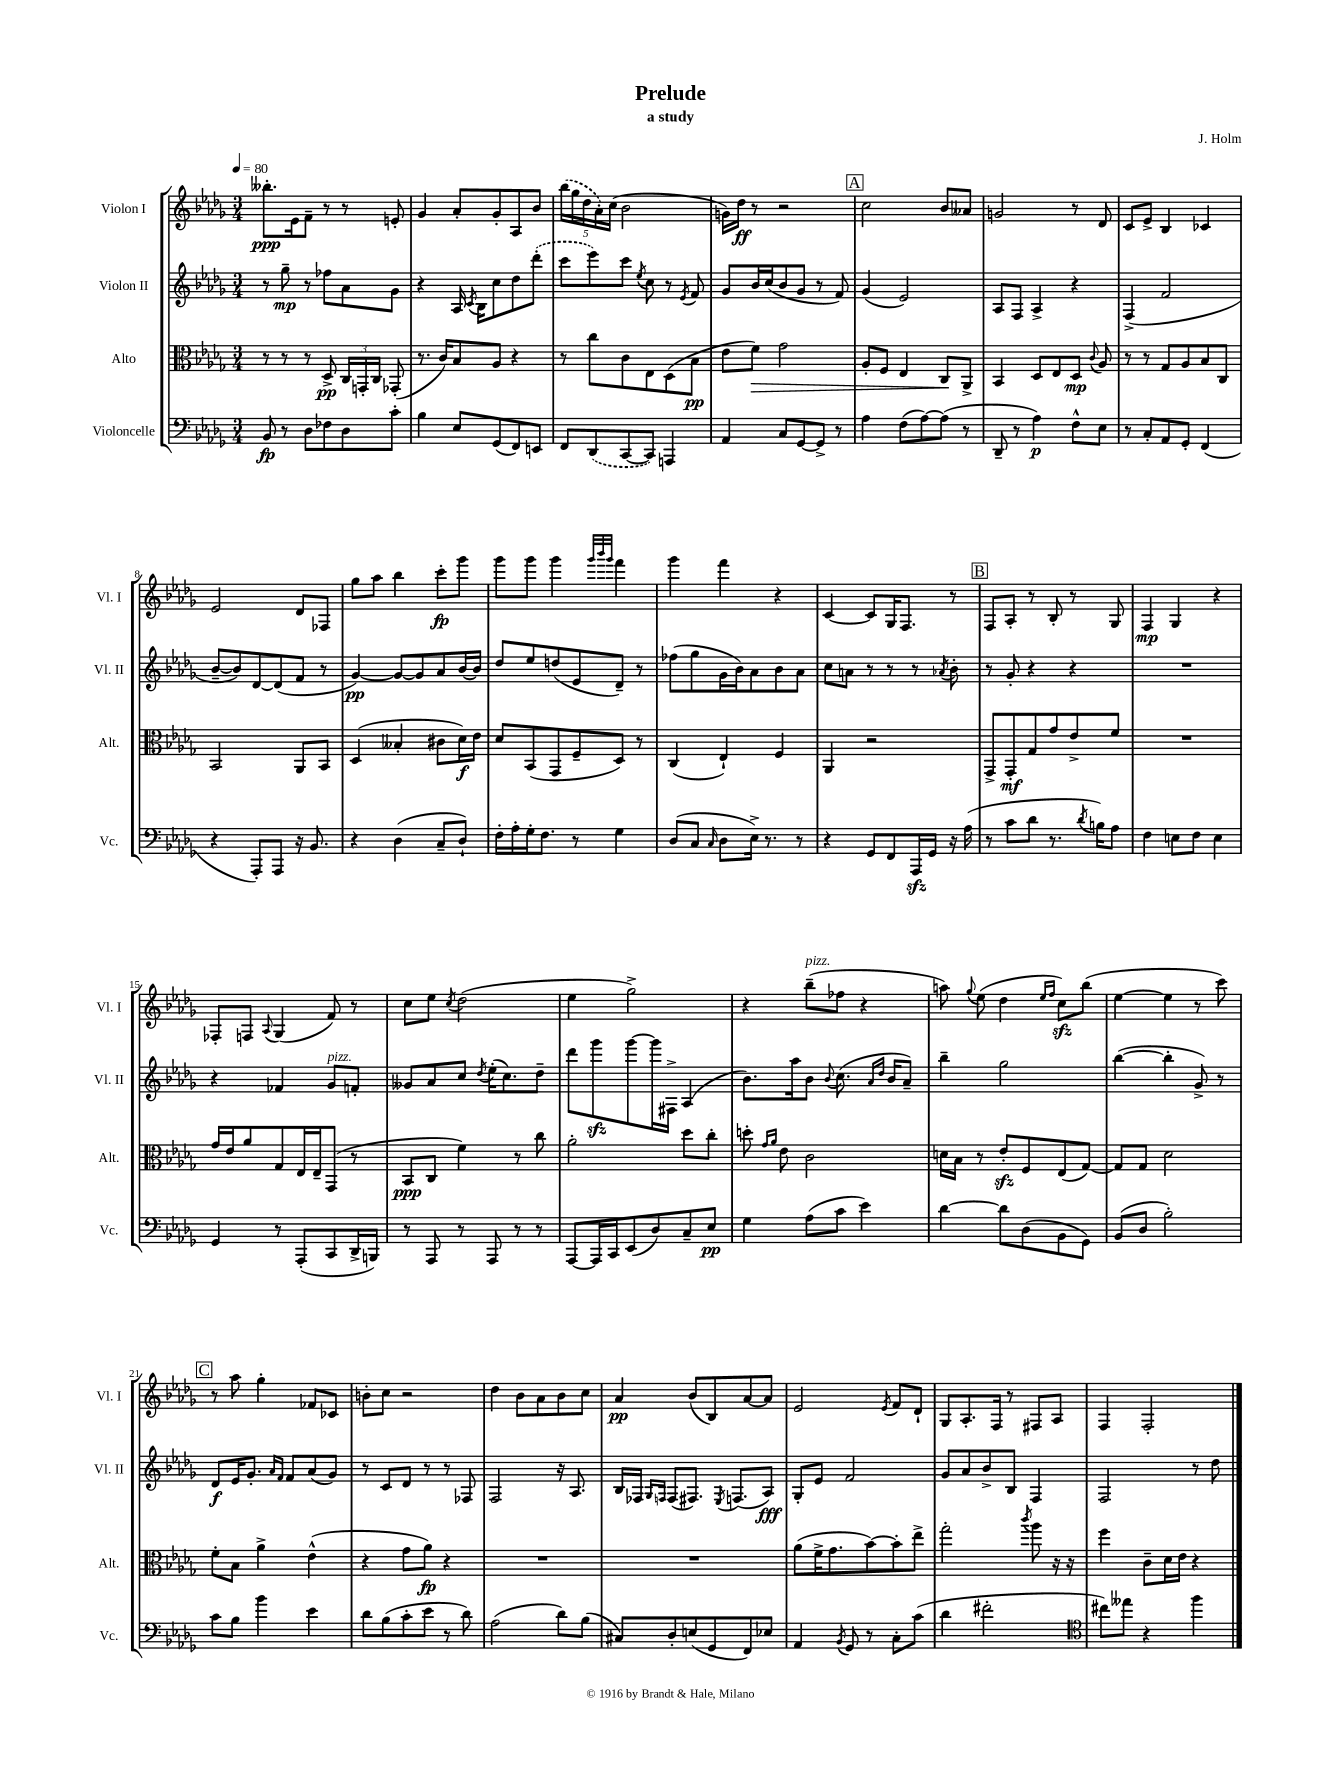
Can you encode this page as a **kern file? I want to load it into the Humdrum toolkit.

**kern	**kern	**kern	**kern
*staff4	*staff3	*staff2	*staff1
*clefF4	*clefC3	*clefG2	*clefG2
*k[b-e-a-d-g-]	*k[b-e-a-d-g-]	*k[b-e-a-d-g-]	*k[b-e-a-d-g-]
*M3/4	*M3/4	*M3/4	*M3/4
*MM80	*MM80	*MM80	*MM80
8BB-	8r	8r	8.bb--'
8r	8r	8gg-~	.
.	.	.	16e-
8D-	8r	8r	8f~
8F-	8D-^	8ff-	8r
8D-	24C	8a-	8r
.	24GG'	.	.
.	24C	.	.
8c'	(8GG-'	8g-	8e'
=	=	=	=
4B-	8.r	4r	4g-
.	16c)	.	.
8E-	8B-	16A-	8a-'
.	.	8qc	.
.	.	16B-	.
(8GG-	8A-	8cc	8g-'
8FF)	4r	8dd-	8A-
8EE	.	(8ddd-'	8b-
=	=	=	=
8FF	8r	8ccc	(20bb-
.	.	.	20gg-
.	.	.	20dd-
(8DD-	8cc	8eee-)	.
.	.	.	20a-')
.	.	.	(20cc
[8CC	8c	8ccc	2b-
.	.	8qee-	.
8CC])	8E-	8cc	.
4AAA	(8D-	8r	.
.	.	8qe-	.
.	8B-	8f	.
=	=	=	=
4AA-	8e-	8g-	16g)
.	.	.	16dd-
.	8f)	16b-	8r
.	.	(16cc	.
8C	2g-	8b-	2r
[8GG-	.	8g-	.
8GG-^]	.	8r	.
8r	.	8f)	.
=	=	=	=
4A-	8A-'	(4g-	2cc
.	8F	.	.
(8F	4E-	2e-)	.
[8A-)	.	.	.
(8A-]	8C	.	8b-
8r	8AA-^	.	8a--
=	=	=	=
8DD-~	4BB-	8A-	2g
8r	.	8F	.
4A-)	8D-	4A-^	.
.	8E-	.	.
8F^^	8D-	4r	8r
.	8qqc	.	.
8E-	8A-	.	8d-
=	=	=	=
8r	8r	(4F^	8c
8C'	8r	.	8e-^
8AA-	8G-	2f	4B-
8GG-'	8A-	.	.
(4FF	8B-	.	4c-
.	8C	.	.
=	=	=	=
4r	2BB-	[8b-~	2e-
.	.	8b-])	.
8AAA-')	.	[8d-	.
8AAA-	.	(8d-]	.
16r	8AA-	8f	8d-
8.BB-	.	.	.
.	8BB-	8r	8F-
=	=	=	=
4r	(4D-	[4g-)	8gg-
.	.	.	8aa-
(4D-	4B--'	8g-_	4bb-
.	.	8g-]	.
8C~	8c#	8a-	8ccc'
8D-`)	16d-)	[16b-	8ggg-
.	16e-	16b-]	.
=	=	=	=
16F'	8d-	8dd-	8ggg-
16A-'	.	.	.
16G-'	(8BB-	8ee-	8ggg-
8.F	.	.	.
.	8GG-	(8dd	4ggg-
8r	8F~	8e-	.
.	.	.	32qqggg-
.	.	.	32qqbbb-
.	.	.	32qqggg-
4G-	8D-)	8d-~)	4fff
.	8r	8r	.
=	=	=	=
(8D-	(4C	(8ff-	4ggg-
8C	.	8gg-	.
16qqC	.	.	.
8D-	4E-`)	16g-	4fff
.	.	16b-)	.
16E-^)	.	8a-	.
8.r	.	.	.
.	4F	8b-	4r
8r	.	8a-	.
=	=	=	=
4r	4AA-	8cc	[4c
.	.	8a	.
8GG-	2r	8r	8c]
8FF	.	8r	16G-
.	.	.	8.F
16AAA-	.	8r	.
16GG-	.	.	.
.	.	8qa-	.
16r	.	8b-'	8r
(16A-	.	.	.
=	=	=	=
8r	8GG-^	8r	8F
8c	8GG-'	8g-'	8A-'
8d-	8G-	4r	8r
8.r	8g-	.	8B-'
.	8e-^	4r	8r
8qd-	.	.	.
16B)	.	.	.
8A-	8f	.	8G-
=	=	=	=
4F	2.r	2.r	4F
8E	.	.	4G-
8F	.	.	.
4E	.	.	4r
=	=	=	=
4GG-	16g-	4r	8F-'
.	16e-	.	.
.	8a-	.	8F
.	.	.	8qqA-
8r	8G-	4f-	(4G-
(8AAA-'	16E-	.	.
.	16E-~	.	.
8CC	(8GG-	8g-	8f)
16DD-^	8r	8f'	8r
16BBB)	.	.	.
=	=	=	=
8r	8BB-	8g--	8cc
8AAA-	8C	8a-	8ee-
.	.	.	8qcc
8r	4f)	8cc	(2dd-
.	.	8qdd-	.
8AAA-	.	(16ee-'	.
.	.	8.cc)	.
8r	8r	.	.
8r	8cc	8dd-~	.
=	=	=	=
[8AAA-	2a-'	8ddd-	4ee-
16AAA-]	.	8ggg-	.
16CC	.	.	.
(8EE-	.	[8ggg-	2gg-^)
8D-)	.	16ggg-]	.
.	.	16F#^	.
8C~	8dd-	(4A-	.
8E-	8cc'	.	.
=	=	=	=
4G-	8dd'	8.b-)	4r
.	16qqg-	.	.
.	16qqa-	.	.
.	8e-	.	.
.	.	16aa-	.
(8A-	2c	8b-	(8bb-~
.	.	8qqb-	.
8c	.	(8.cc	8ff-
4e-)	.	.	4r
.	.	16qqa-	.
.	.	16qqdd-	.
.	.	16b-	.
.	.	8a-~)	.
=	=	=	=
[4d-	16d	4bb-~	8aa)
.	16B-	.	.
.	.	.	8qqgg-
.	8r	.	(8ee-
8d-]	8e-'	2gg-	4dd-
(8D-	8F	.	.
.	.	.	16qqee-
.	.	.	16qqff
8BB-	(8E-	.	8cc)
8GG-)	[8G-)	.	(8bb-
=	=	=	=
(8BB-	8G-]	([4bb-	[4ee-
8D-	8G-	.	.
2B-')	2d-	4bb-']	4ee-]
.	.	8g-^)	8r
.	.	8r	8ccc)
=	=	=	=
8c	8f'	8d-	8r
8B-	8B-	16e-	8aa-
.	.	8.g-'	.
4b-	4a-^	.	4gg-'
.	.	16qqa-	.
.	.	16qqf	.
.	.	8f	.
4e-	(4e-^^	(8a-	8f-
.	.	8g-)	8c-
=	=	=	=
8d-	4r	8r	8b'
(8B-	.	8c	8cc
8c'	8g-	8d-	2r
8e-	8a-)	8r	.
8r	4r	8r	.
8d-)	.	8F-	.
=	=	=	=
(2A-	2.r	2F	4dd-
.	.	.	8b-
.	.	.	8a-
8d-)	.	16r	8b-
.	.	8.A-	.
(8B-	.	.	8cc
=	=	=	=
8C#)	2.r	16B-	4a-
.	.	16F-	.
.	.	16qqG-	.
.	.	16qqF	.
8D-'	.	(8F	.
(8E	.	8.F#)	(8b-
8GG-	.	.	8B-)
.	.	8qE-	.
.	.	(8.F	.
8FF)	.	.	[8a-
8E-	.	8A-)	8a-]
=	=	=	=
4AA-	(8a-	8G-'	2e-
.	16f^	8e-	.
.	8.g-	.	.
8qBB-	.	.	.
8GG-	.	2f	.
8r	[8b-)	.	.
.	.	.	8qe-
8C'	8b-']	.	8f
(8c	8ee-^	.	8d-`
=	=	=	=
4d-	2gg-'	8g-	8G-
.	.	8a-	8.A-'
2f#'	.	8b-^	.
.	.	.	16F
.	.	8B-	8r
.	8qccc	.	.
.	8aa-	4F	8F#
.	16r	.	8A-
.	16r	.	.
=	=	=	=
*clefC4	*	*	*
8cc#)	4ff	2F	4F
8ee--	.	.	.
4r	8c~	.	2F'
.	16d-	.	.
.	16e-	.	.
4ff	4r	8r	.
.	.	8dd-	.
==	==	==	==
*-	*-	*-	*-
